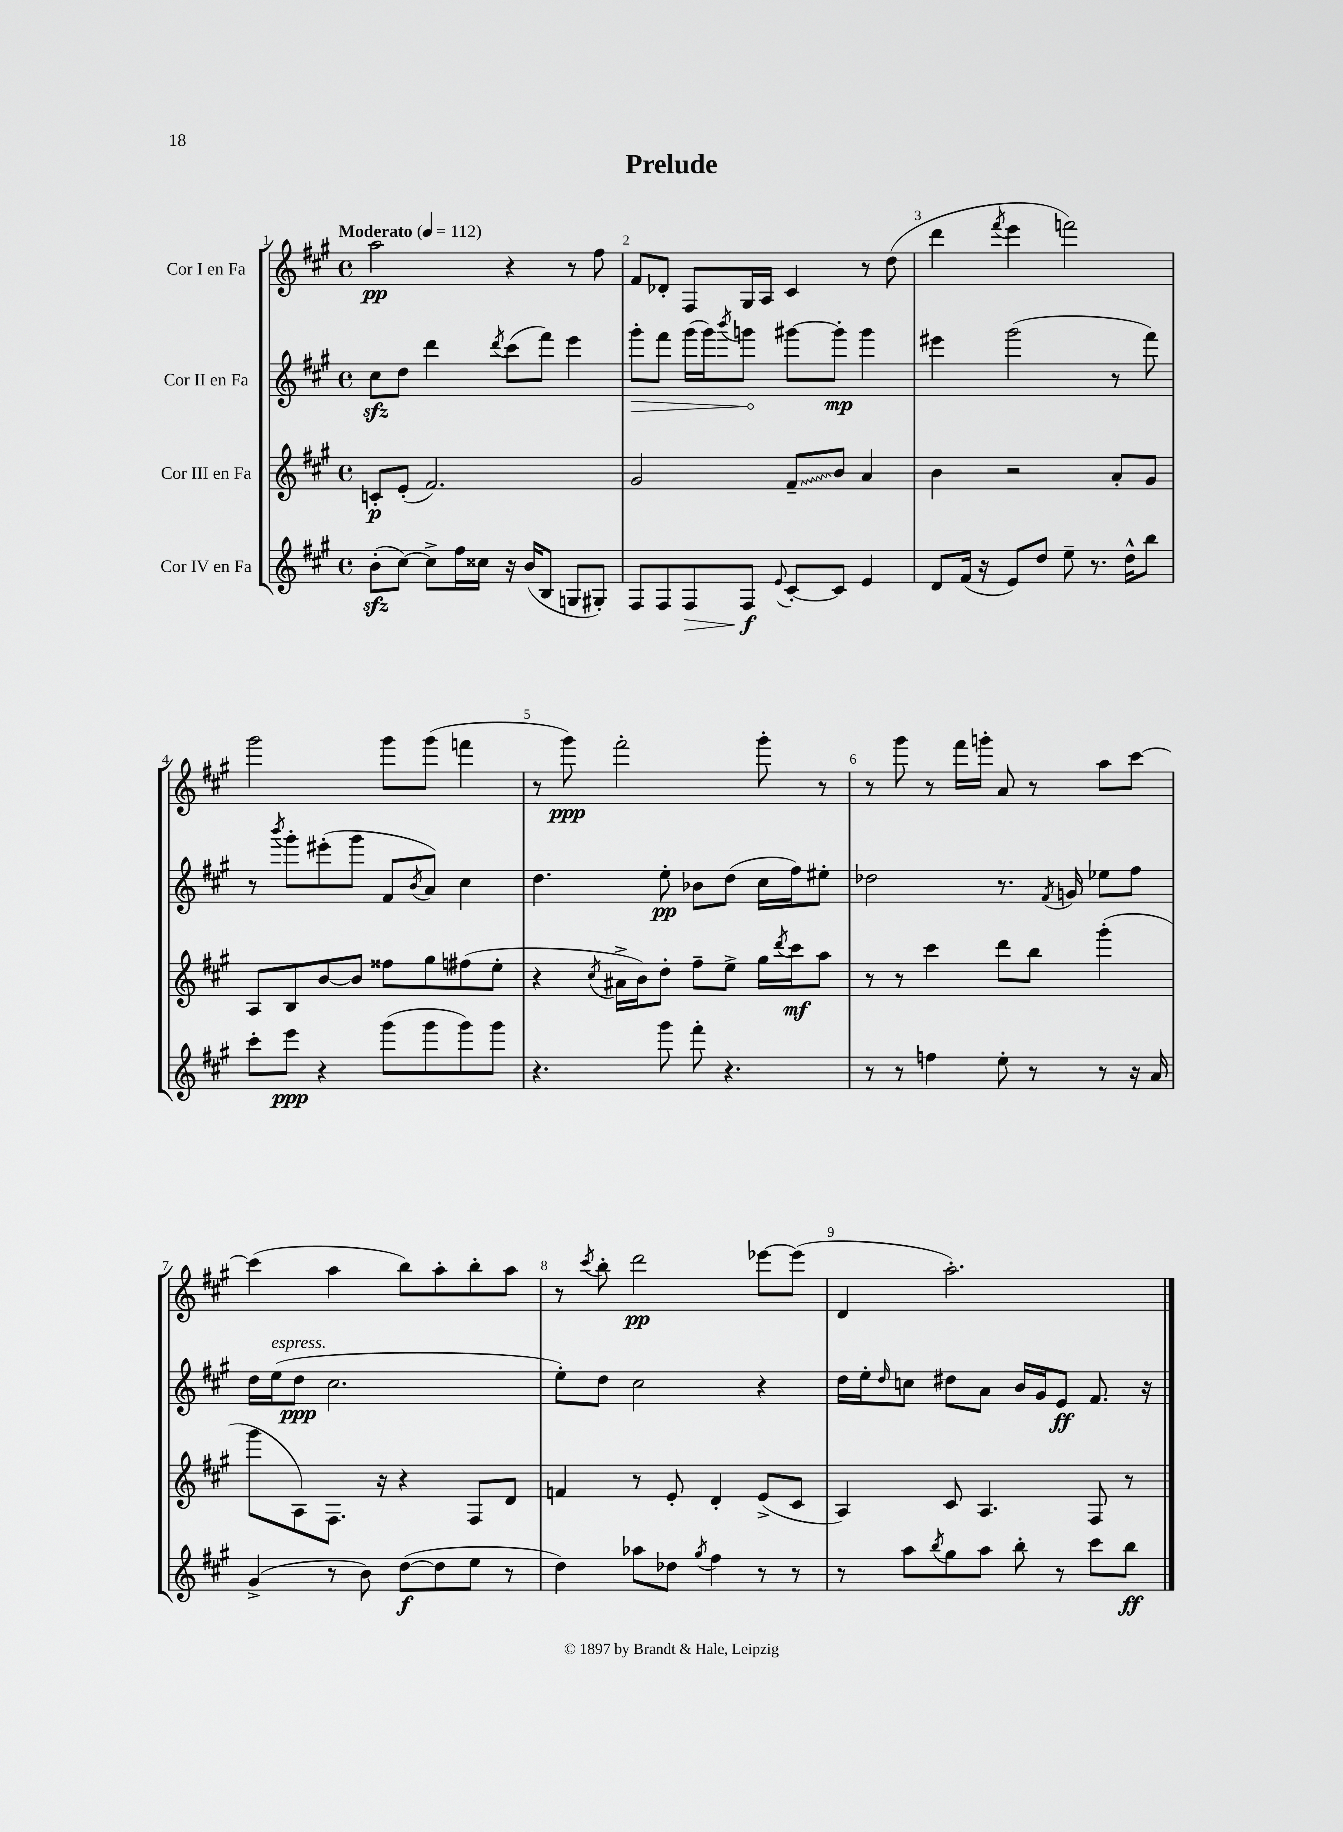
\header { title = "Prelude" }
<<
\new StaffGroup <<
\new Staff = "s0" \with { instrumentName = "Cor I en Fa" } {
    \clef treble \key a \major \defaultTimeSignature \time 4/4 \tempo "Moderato" 4 = 112
    a''2\pp r4 r8 fis''8 |
    fis'8 des'8-. fis8 gis16 a16 cis'4 r8 d''8( |
    d'''4 \acciaccatura { fis'''8 } e'''4 f'''2) |
    gis'''2 gis'''8 gis'''8( f'''4 |
    r8 gis'''8\ppp) fis'''2-. gis'''8-. r8 |
    r8 gis'''8 r8 fis'''16 g'''16-. a'8 r8 a''8 cis'''8~ |
    cis'''4( a''4 b''8) a''8-. b''8-. a''8 |
    r8 \acciaccatura { cis'''8 } b''8-. d'''2\pp ees'''8~ ees'''8( |
    d'4 a''2.-.) \bar "|." |
}
\new Staff = "s1" \with { instrumentName = "Cor II en Fa" } {
    \clef treble \key a \major \defaultTimeSignature \time 4/4
    cis''8\sfz d''8 d'''4 \acciaccatura { d'''8 } cis'''8( fis'''8) e'''4 |
    \once \override Hairpin.circled-tip = ##t gis'''8-.\> fis'''8 gis'''16( gis'''16) \acciaccatura { b'''8 } g'''8\! gis'''8~ gis'''8-.\mp gis'''4 |
    eis'''4 gis'''2( r8 fis'''8) |
    r8 \acciaccatura { b'''8 } gis'''8-. eis'''8-.( gis'''8 fis'8 \acciaccatura { b'8 } a'8) cis''4 |
    d''4. e''8-.\pp bes'8 d''8( cis''16 fis''16) eis''8-. |
    des''2 r8. \acciaccatura { fis'8 } g'16 ees''8 fis''8 |
    d''16 e''16^\markup { \italic "espress." }( d''8\ppp cis''2. |
    e''8-.) d''8 cis''2 r4 |
    d''16 e''16-. \grace { d''16 } c''8 dis''8 a'8 b'16 gis'16 e'8\ff fis'8. r16 \bar "|." |
}
\new Staff = "s2" \with { instrumentName = "Cor III en Fa" } {
    \clef treble \key a \major \defaultTimeSignature \time 4/4
    c'8-.\p e'8-.( fis'2.) |
    gis'2 \once \override Glissando.style = #'zigzag fis'8--\glissando b'8 a'4 |
    b'4 r2 a'8-. gis'8 |
    a8 b8 b'8~ b'8 fisis''8 gis''8 fis''8( e''8-. |
    r4 \acciaccatura { cis''8 } ais'16-> b'16) d''8-. fis''8-- e''8-> gis''16 \acciaccatura { d'''8 } cis'''16\mf a''8 |
    r8 r8 cis'''4 d'''8 b''8 gis'''4-.( |
    gis'''8 a8) fis8. r16 r4 fis8 d'8 |
    f'4 r8 e'8-. d'4-. e'8->( cis'8 |
    a4) cis'8 a4. fis8 r8 \bar "|." |
}
\new Staff = "s3" \with { instrumentName = "Cor IV en Fa" } {
    \clef treble \key a \major \defaultTimeSignature \time 4/4
    b'8-.\sfz( cis''8~) cis''8-> fis''16 cisis''16 r16 b'16( b8 g8 gis8-.) |
    fis8 fis8 fis8\> fis8\f\! \appoggiatura { e'8 } cis'8~-. cis'8 e'4 |
    d'8 fis'16( r16 e'8) d''8 e''8-- r8. d''16-^ b''8 |
    cis'''8-. e'''8\ppp r4 gis'''8( gis'''8 gis'''8) gis'''8 |
    r4. gis'''8 fis'''8-. r4. |
    r8 r8 f''4 e''8-. r8 r8 r16 a'16 |
    gis'4->( r8 b'8) d''8~\f( d''8 e''8 r8 |
    d''4) aes''8 des''8 \acciaccatura { gis''8 } fis''4 r8 r8 |
    r8 a''8 \acciaccatura { b''8 } gis''8 a''8 b''8-. r8 cis'''8 b''8\ff \bar "|." |
}
>>
>>
\layout { \context { \Score \override BarNumber.break-visibility = ##(#f #t #t) barNumberVisibility = #all-bar-numbers-visible } }
